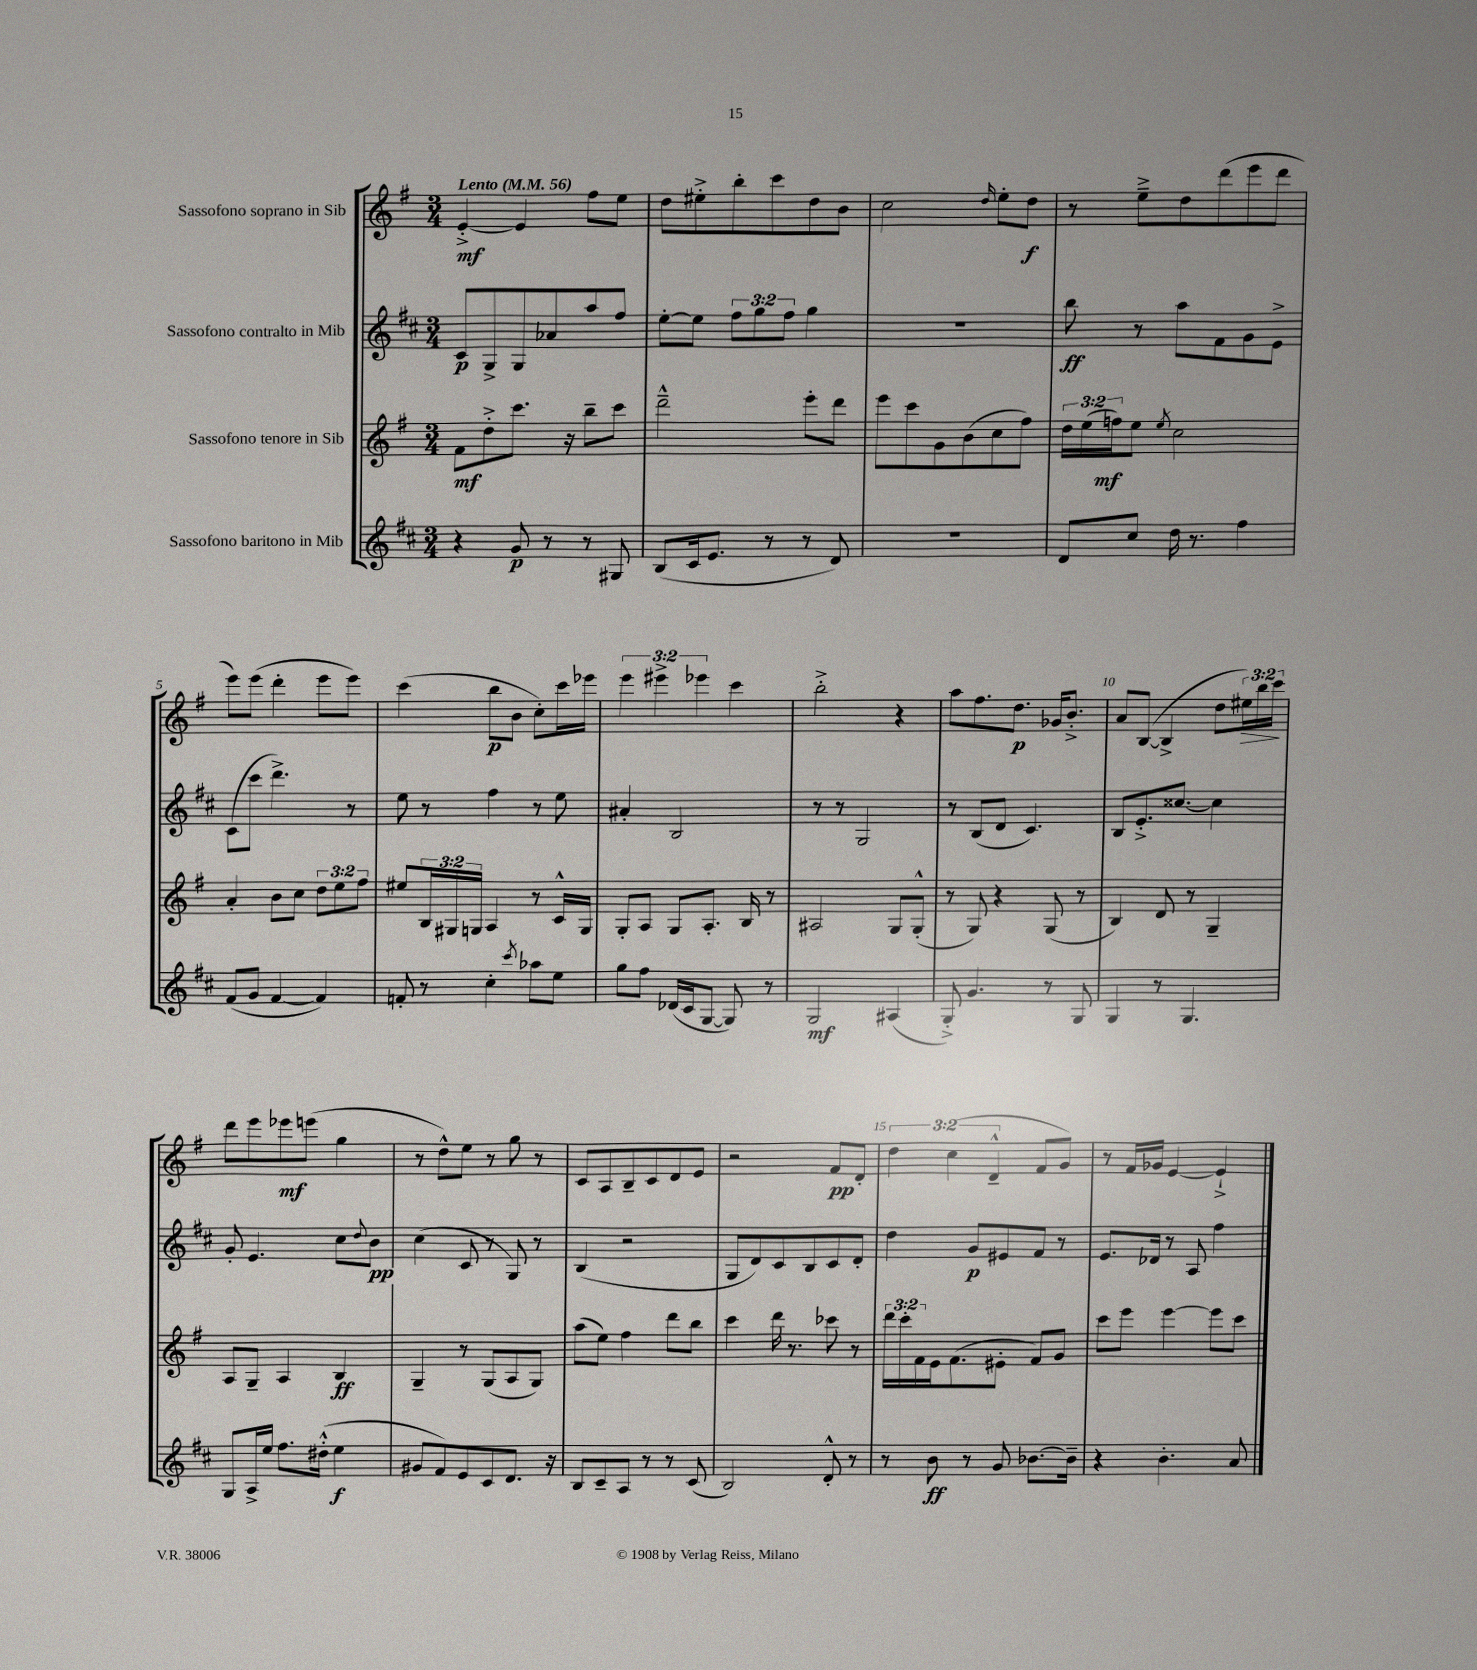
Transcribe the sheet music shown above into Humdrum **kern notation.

**kern	**kern	**kern	**kern
*staff4	*staff3	*staff2	*staff1
*clefG2	*clefG2	*clefG2	*clefG2
*k[f#c#]	*k[f#]	*k[f#c#]	*k[f#]
*M3/4	*M3/4	*M3/4	*M3/4
*MM56	*MM56	*MM56	*MM56
4r	8f#\L	8c#/L	[4e'^/
.	8dd'^\	8G^/	.
8g/	8.ccc\J	8G/	4e/]
8r	.	8a-/	.
.	16r	.	.
8r	8bb~\L	8aa/	8ff#\L
8G#/	8ccc\J	8ff#/J	8ee\J
=	=	=	=
(8B/L	2ddd~^^\	[8ee'\L	8dd\L
16c#/k	.	8ee\]J	8ee#'^\
8.e/J	.	.	.
.	.	12ff#\L	8bb'\
.	.	12gg\	.
8r	.	.	8ccc\
.	.	12ff#\J	.
8r	8eee'\L	4gg\	8dd\
8d/)	8ddd\J	.	8b\J
=	=	=	=
2.r	8eee\L	2.r	2cc\
.	8ccc\	.	.
.	8g\	.	.
.	(8b\	.	.
.	.	.	16qqdd/
.	8cc\	.	8ee'\L
.	8ff#\J)	.	8dd\J
=	=	=	=
8d/L	24dd\LL	8bb\	8r
.	(24ee\	.	.
.	24ff\J)	.	.
8cc#/J	8ee\J	8r	8ee~^\L
.	8qee/	.	.
16dd\	2cc\	8aa\L	8dd\
8.r	.	.	.
.	.	8f#\	(8ddd\
4ff#\	.	8g\	8eee\
.	.	8e^\J	8ddd\J
=	=	=	=
(8f#/L	4a'/	(8c#\L	8eee\L)
8g/J	.	8ccc#\J	(8eee\J
[4f#/	8b\L	4.ddd^\)	4ddd'\
.	8cc\J	.	.
4f#/])	12dd\L	.	8eee\L
.	12ee\	.	.
.	.	8r	8eee\J)
.	12ff#\J	.	.
=	=	=	=
8f'/	8ee#/L	8ee\	(4ccc\
8r	24B/L	8r	.
.	24G#/	.	.
.	24G/JJ	.	.
4cc#'\	4A/	4ff#\	8bb\L
.	.	.	8b\J
8qccc#/	.	.	.
8aa-\L	8r	8r	8cc'\L)
8ee\J	16c^^/LL	8ee\	16ccc\L
.	16G/JJ	.	16eee-\JJ
=	=	=	=
8gg\L	8G'/L	4a#'/	6eee\
8ff#\J	8A/J	.	.
.	.	.	6eee#^\
(16d-/LL	8G/L	2B/	.
16c#/J	.	.	.
.	.	.	6eee-\
[8G/J	8.A'/J	.	.
8G/])	.	.	4ccc\
.	16B/	.	.
8r	8r	.	.
=	=	=	=
2G/	2A#/	8r	2bb'^\
.	.	8r	.
.	.	2G/	.
(4A#/	8G/L	.	4r
.	(8G'^^/J	.	.
=	=	=	=
8G'^/)	8r	8r	8aa\L
4.g/	8G/)	(8B/L	8.ff#\
.	4r	8d/J	.
.	.	.	8.dd\J
.	.	4.c#/)	.
8r	(8G/	.	16g-/LK
.	.	.	8.b'^/J
8G/	8r	.	.
=	=	=	=
4G/	4B/)	8B/L	8a/L
.	.	8.e'^/	([8B/J
8r	8d/	.	4B^/]
.	.	[8.cc##/J	.
4.G/	8r	.	.
.	4G~/	4cc##\]	8dd\L
.	.	.	24ee#\L)
.	.	.	24bb\
.	.	.	24ccc\JJ
=	=	=	=
8G/L	8A/L	8g'/	8ddd\L
16A^/L	8G~/J	4.e/	8eee\
16ee/JJ	.	.	.
8.ff#\L	4A/	.	8eee-\
.	.	.	(8eee\J
(16dd#'^^\Jk	.	.	.
4ee\	4B/	8cc#\L	4gg\
.	.	8qqdd/	.
.	.	8b\J	.
=	=	=	=
8g#/L	4G~/	(4cc#\	8r
8f#/)	.	.	8dd^^\L)
8e/	8r	8c#/	8ee\J
8c#/	(8G/L	8r	8r
8.d/J	8A/	8G/)	8gg\
.	8G/J)	8r	8r
16r	.	.	.
=	=	=	=
8B/L	(8aa\L	(4B/	8c/L
8c#~/	8ee\J)	.	8A/
8A/J	4ff#\	2r	8B~/
8r	.	.	8c/
8r	8ddd\L	.	8d/
(8c#/	8bb\J	.	8e/J
=	=	=	=
2B/)	4ccc\	8G/L	2r
.	.	8d/)	.
.	16ddd\	8c#/	.
.	8.r	.	.
.	.	8B/	.
8d'^^/	8ccc-\	8c#/	8f#/L
8r	8r	8d'/J	8d'/J
=	=	=	=
8r	24ddd\LL	4dd\	6dd\
.	24ccc'\	.	.
.	24f#\	.	.
8b\	16e\J	.	.
.	.	.	(6cc\
.	(8.f#\	.	.
8r	.	8g/L	.
.	.	.	6d~^^/
8g/	8e#'\J	8e#/	.
[8.b-\L	8f#/L)	8f#/J	8f#/L
.	8g/J	8r	8g/J)
16b-~\]Jk	.	.	.
=	=	=	=
4r	8ccc\L	8.e/L	8r
.	8eee\J	.	16f#/LL
.	.	16d-/Jk	16g-/JJ
4.b'\	[4eee\	8r	[4e/
.	.	8A/	.
.	8eee\]L	4ff#\	4e`^/]
8a/	8ccc\J	.	.
==	==	==	==
*-	*-	*-	*-
